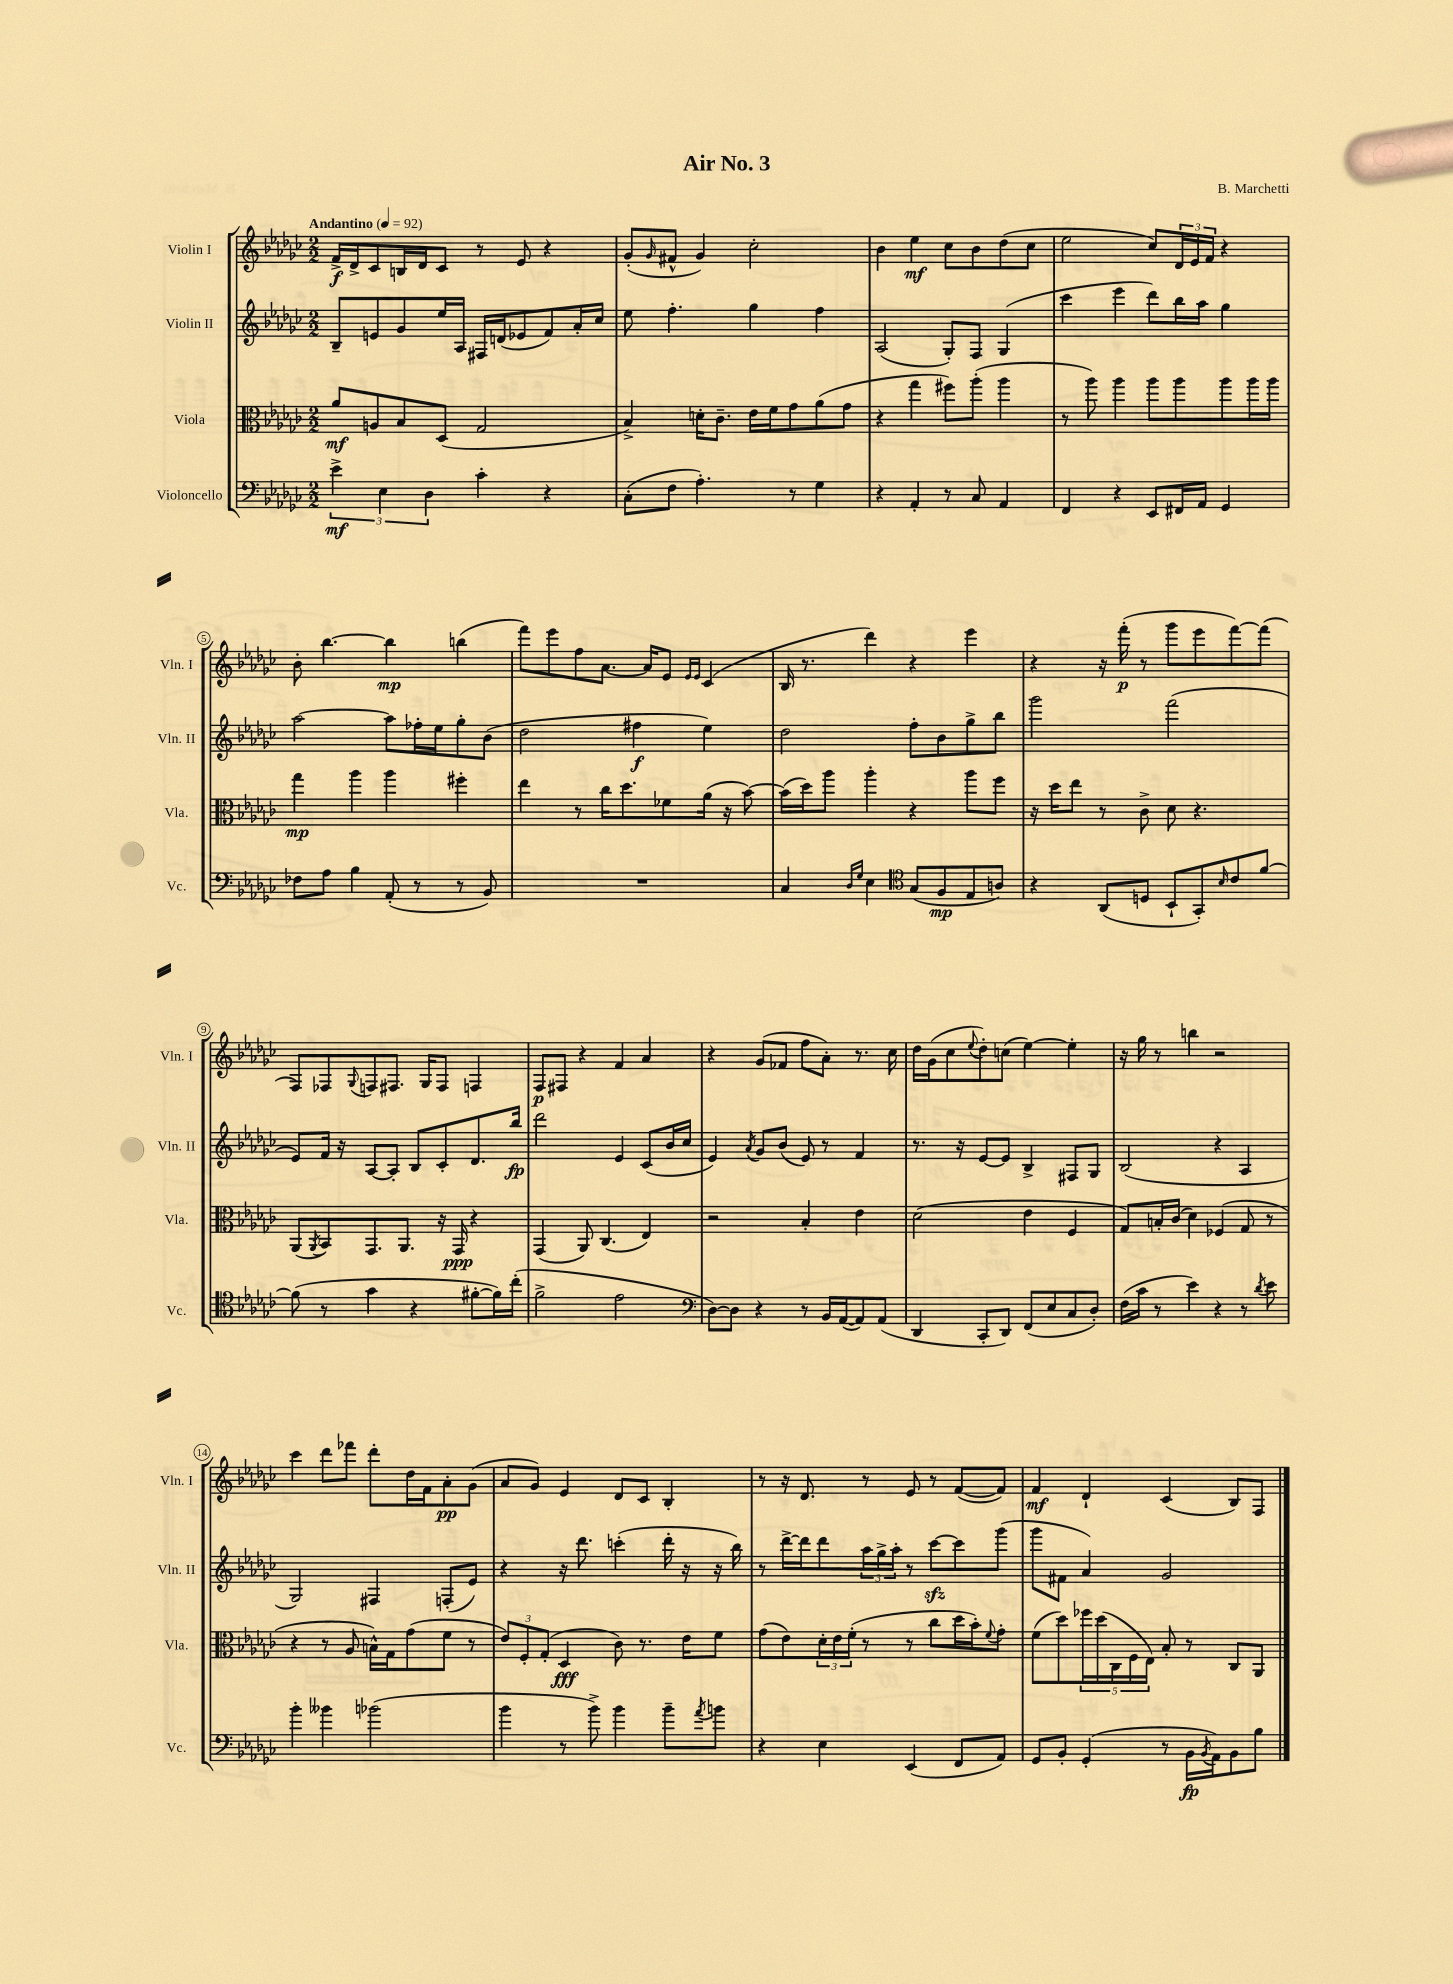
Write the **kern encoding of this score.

**kern	**dynam	**kern	**dynam	**kern	**dynam	**kern	**dynam
*part4	*part4	*part3	*part3	*part2	*part2	*part1	*part1
*staff4	*staff4	*staff3	*staff3	*staff2	*staff2	*staff1	*staff1
*I"Violoncello	*	*I"Viola	*	*I"Violin II	*	*I"Violin I	*
*I'Vc.	*	*I'Vla.	*	*I'Vln. II	*	*I'Vln. I	*
*clefF4	*	*clefC3	*	*clefG2	*	*clefG2	*
*k[b-e-a-d-g-c-]	*	*k[b-e-a-d-g-c-]	*	*k[b-e-a-d-g-c-]	*	*k[b-e-a-d-g-c-]	*
*M2/2	*	*M2/2	*	*M2/2	*	*M2/2	*
*MM92	*	*MM92	*	*MM92	*	*MM92	*
=1	=1	=1	=1	=1	=1	=1	=1
!	!	!	!	!	!	!LO:TX:a:B:t=Andantino	!
6e-^\	mf	8a-/L	mf	8B-~/L	.	16f^/LL	f
.	.	.	.	.	.	16d-^/J	.
.	.	8An/	.	8en/	.	8c-/	.
6E-\	.	.	.	.	.	.	.
.	.	8B-/	.	8g-/	.	16Bn/L	.
.	.	.	.	.	.	16d-/J	.
6D-\	.	.	.	.	.	.	.
.	.	(8D-/J	.	16ee-/L	.	8c-/J	.
.	.	.	.	16A-/JJ	.	.	.
4c-'\	.	2G-/	.	16F#X/LL	.	8r	.
.	.	.	.	(16dn/J	.	.	.
.	.	.	.	8e-X/	.	8e-/	.
4r	.	.	.	8f/)	.	4r	.
.	.	.	.	16a-'/L	.	.	.
.	.	.	.	16cc-/JJ	.	.	.
=2	=2	=2	=2	=2	=2	=2	=2
(8C-'\L	.	4B-^/)	.	8ee-\	.	(8g-'/L	.
.	.	.	.	.	.	16qqg-/	.
8F\J	.	.	.	4.ff'\	.	8f#X^^/J	.
4.A-'\)	.	16dn'\KL	.	.	.	4g-/)	.
.	.	8.c-~\J	.	.	.	.	.
.	.	16e-\LL	.	4gg-\	.	2cc-'\	.
.	.	16f\J	.	.	.	.	.
8r	.	8g-\	.	.	.	.	.
4G-\	.	(8a-\	.	4ff\	.	.	.
.	.	8g-\J	.	.	.	.	.
=3	=3	=3	=3	=3	=3	=3	=3
4r	.	4r	.	(2A-/	.	4b-\	.
4AA-'/	.	4gg-\	.	.	.	4ee-\	mf
8r	.	8ff#X\L)	.	8G-'/L)	.	8cc-\L	.
8C-/	.	(8aa-'\J	.	8F/J	.	8b-\	.
4AA-/	.	4aa-\	.	(4G-/	.	(8dd-\	.
.	.	.	.	.	.	8cc-\J	.
=4	=4	=4	=4	=4	=4	=4	=4
4FF/	.	8r	.	4ccc-\	.	2ee-\	.
.	.	8aa-\)	.	.	.	.	.
4r	.	4aa-\	.	4eee-\	.	.	.
8EE-/L	.	8aa-\L	.	8ddd-\L)	.	8cc-/L)	.
16FF#X/L	.	8aa-\	.	16bb-\L	.	24d-/L	.
.	.	.	.	.	.	24e-/	.
16AA-/JJ	.	.	.	16aa-\JJ	.	.	.
.	.	.	.	.	.	24f/JJ	.
4GG-/	.	8aa-\	.	4gg-\	.	4r	.
.	.	16aa-\L	.	.	.	.	.
.	.	16aa-\JJ	.	.	.	.	.
!!LO:LB:g=z
=5	=5	=5	=5	=5	=5	=5	=5
8F-X\L	.	4gg-\	mp	[2aa-\	.	8b-'\	.
8A-\J	.	.	.	.	.	[4.bb-\	.
4B-\	.	4aa-\	.	.	.	.	.
(8AA-'/	.	4aa-\	.	8aa-\L]	.	4bb-\]	mp
8r	.	.	.	16ff-X'\L	.	.	.
.	.	.	.	16ee-\J	.	.	.
8r	.	4ff#X'\	.	8gg-'\	.	(4bbn\	.
8BB-/)	.	.	.	(8b-\J	.	.	.
=6	=6	=6	=6	=6	=6	=6	=6
1r	.	4ee-\	.	2dd-\	.	8fff\L)	.
.	.	.	.	.	.	8eee-\	.
.	.	8r	.	.	.	8ff\	.
.	.	16cc-\KL	.	.	.	[8.a-\J	.
.	.	8.dd-\	.	.	.	.	.
.	.	.	.	4ff#X\	f	.	.
.	.	.	.	.	.	16a-/KL]	.
.	.	8f-X\	.	.	.	8e-/J	.
.	.	.	.	.	.	16qqe-/LL	.
.	.	.	.	.	.	16qqe-/JJ	.
.	.	(16a-\Jk	.	4ee-\)	.	(4c-/	.
.	.	16r	.	.	.	.	.
.	.	[8b-\)	.	.	.	.	.
=7	=7	=7	=7	=7	=7	=7	=7
4C-/	.	(16b-\LL]	.	2dd-\	.	16B-/	.
.	.	16dd-\J)	.	.	.	8.r	.
.	.	8aa-\J	.	.	.	.	.
16qqD-/LL	.	.	.	.	.	.	.
16qqG-/JJ	.	.	.	.	.	.	.
4E-\	.	4aa-'\	.	.	.	4ddd-\)	.
*clefC4	*	*	*	*	*	*	*
(8G-/L	.	4r	.	8ff'\L	.	4r	.
8F/	mp	.	.	8b-\	.	.	.
8E-/	.	8aa-\L	.	8gg-^\	.	4eee-\	.
8An/J)	.	8ff\J	.	8bb-\J	.	.	.
=8	=8	=8	=8	=8	=8	=8	=8
4r	.	16r	.	2ggg-\	.	4r	.
.	.	16dd-\KL	.	.	.	.	.
.	.	8ee-\J	.	.	.	.	.
(8AA-/L	.	8r	.	.	.	16r	.
.	.	.	.	.	.	(16fff'\	p
8Dn/J	.	8c-^\	.	.	.	8r	.
8BB-`/L	.	8d-\	.	(2fff\	.	8ggg-\L	.
8GG-'/)	.	4.r	.	.	.	8eee-\	.
16qqB-/	.	.	.	.	.	.	.
8c-/	.	.	.	.	.	[8fff\)	.
[8f/J	.	.	.	.	.	(8fff\J]	.
!!LO:LB:g=z
=9	=9	=9	=9	=9	=9	=9	=9
(8f\]	.	(8AA-/L	.	8e-/L)	.	8F/L)	.
.	.	8qAA-/	.	.	.	.	.
8r	.	8BB-/)	.	16f/Jk	.	8F-X/	.
.	.	.	.	16r	.	.	.
.	.	.	.	.	.	8qqG-/	.
4g-\	.	8.GG-/	.	[8A-/L	.	8Fn/	.
.	.	.	.	8A-'/J]	.	8.F#X/J	.
.	.	8.AA-/J	.	.	.	.	.
4r	.	.	.	8B-/L	.	.	.
.	.	.	.	.	.	16G-/KL	.
.	.	16r	.	8c-'/	.	8F#/J	.
.	.	16GG-/	ppp	.	.	.	.
[8f#X'\L	.	4r	.	8.d-/	.	4Fn/	.
16f#\L])	.	.	.	.	.	.	.
(16cc-'\JJ	.	.	.	16bb-/Jk	fp	.	.
=10	=10	=10	=10	=10	=10	=10	=10
2f^\	.	(4GG-/	.	2ddd-\	.	8F/L	p
.	.	.	.	.	.	8F#X/J	.
.	.	8AA-/)	.	.	.	4r	.
.	.	(4.C-/	.	.	.	.	.
2e-\	.	.	.	4e-/	.	4f/	.
.	.	4E-/)	.	(8c-/L	.	4a-/	.
.	.	.	.	16b-/L	.	.	.
.	.	.	.	16cc-/JJ	.	.	.
=11	=11	=11	=11	=11	=11	=11	=11
*clefF4	*	*	*	*	*	*	*
[8D-\L)	.	2r	.	4e-/)	.	4r	.
8D-\J]	.	.	.	.	.	.	.
.	.	.	.	8qa-/	.	.	.
4r	.	.	.	8g-/L	.	(8g-/L	.
.	.	.	.	(8b-/J	.	8f-X/J	.
8r	.	4B-'/	.	8e-/)	.	8ff\L	.
16BB-/LL	.	.	.	8r	.	8a-'\J)	.
([16AA-/J	.	.	.	.	.	.	.
8AA-/])	.	4e-\	.	4f/	.	8.r	.
(8AA-/J	.	.	.	.	.	.	.
.	.	.	.	.	.	16cc-\	.
=12	=12	=12	=12	=12	=12	=12	=12
4DD-/	.	(2d-\	.	8.r	.	16dd-\LL	.
.	.	.	.	.	.	(16g-\J	.
.	.	.	.	.	.	8cc-\	.
.	.	.	.	16r	.	.	.
.	.	.	.	.	.	8qqee-/	.
8CC-'/L	.	.	.	[8e-/L	.	8dd-'\)	.
8DD-/J)	.	.	.	8e-/J]	.	(8ccn\J	.
(8FF/L	.	4e-\	.	4B-^/	.	[4ee-\)	.
8E-/	.	.	.	.	.	.	.
8C-/	.	4F/	.	8F#X/L	.	4ee-'\]	.
8D-'/J)	.	.	.	8G-/J	.	.	.
=13	=13	=13	=13	=13	=13	=13	=13
(16F\LL	.	8G-/L)	.	(2B-/	.	16r	.
16c-\JJ	.	.	.	.	.	16gg-\	.
8r	.	16Bn'/L	.	.	.	8r	.
.	.	(16c-/JJ	.	.	.	.	.
4e-\)	.	4d-\)	.	.	.	4bbn\	.
4r	.	(4F-X/	.	4r	.	2r	.
8r	.	8G-/	.	4A-/	.	.	.
8qd-/	.	.	.	.	.	.	.
8e-\	.	8r	.	.	.	.	.
!!LO:LB:g=z
=14	=14	=14	=14	=14	=14	=14	=14
4b-'\	.	4r	.	2G-/)	.	4ccc-\	.
4b--X\	.	8r	.	.	.	8ddd-\L	.
.	.	8A-/	.	.	.	8fff-X\J	.
(2b-X\	.	16Bn^^\LL)	.	4F#X/	.	8ddd-'\L	.
.	.	16G-\J	.	.	.	.	.
.	.	(8g-\	.	.	.	16dd-\L	.
.	.	.	.	.	.	16f\J	.
.	.	8f\J	.	(8Fn'/L	.	8a-'\	pp
.	.	8r	.	8e-/J)	.	(8g-\J	.
=15	=15	=15	=15	=15	=15	=15	=15
4b-\	.	12e-/L)	.	4r	.	8a-/L	.
.	.	12F'/	.	.	.	.	.
.	.	.	.	.	.	8g-/J)	.
.	.	(12G-'/J	.	.	.	.	.
8r	.	4D-/	fff	16r	.	4e-/	.
.	.	.	.	8.ddd-\	.	.	.
8b-^\)	.	.	.	.	.	.	.
4b-\	.	8c-\)	.	(4cccn'\	.	8d-/L	.
.	.	8.r	.	.	.	8c-/J	.
8b-~\L	.	.	.	16ddd-'\	.	4B-'/	.
.	.	16e-\KL	.	16r	.	.	.
8qa-/	.	.	.	.	.	.	.
8bn\J	.	8f\J	.	16r	.	.	.
.	.	.	.	16bb-\)	.	.	.
=16	=16	=16	=16	=16	=16	=16	=16
4r	.	(8g-\L	.	8r	.	8r	.
.	.	8e-\)	.	[16ddd-^\LL	.	16r	.
.	.	.	.	16ddd-\J]	.	8.d-/	.
4E-\	.	24d-'\L	.	8ddd-\	.	.	.
.	.	24e-\	.	.	.	.	.
.	.	(24f'\JJ	.	.	.	.	.
.	.	8r	.	24aa-\L	.	8r	.
.	.	.	.	24gg-^\	.	.	.
.	.	.	.	24aa-'\JJ	.	.	.
(4EE-/	.	8r	.	8r	.	8e-/	.
.	.	8cc-\L	.	[8ccc-zz\L	.	8r	.
8FF/L	.	16dd-\L	.	8ccc-\]	.	([8f/L	.
.	.	16b-'\J)	.	.	.	.	.
.	.	8qqf/	.	.	.	.	.
8AA-/J)	.	8g-'\J	.	(8ggg-\J	.	8f/J])	.
=17	=17	=17	=17	=17	=17	=17	=17
8GG-/L	.	(8f\L	.	8ggg-\L	.	4f/	mf
8BB-'/J	.	8dd-\)	.	8f#X\J	.	.	.
(4GG-'/	.	20ff-X\L	.	4a-/)	.	4d-`/	.
.	.	(20dd-\	.	.	.	.	.
.	.	20C-\	.	.	.	.	.
.	.	20F\	.	.	.	.	.
.	.	20E-\JJ)	.	.	.	.	.
8r	.	8B-'/	.	2g-/	.	(4c-/	.
16BB-\LL	fp	8r	.	.	.	.	.
8qBB-/	.	.	.	.	.	.	.
16AA-\J)	.	.	.	.	.	.	.
8BB-\	.	8C-/L	.	.	.	8B-/L)	.
8B-\J	.	8AA-/J	.	.	.	8F/J	.
==	==	==	==	==	==	==	==
*-	*-	*-	*-	*-	*-	*-	*-
